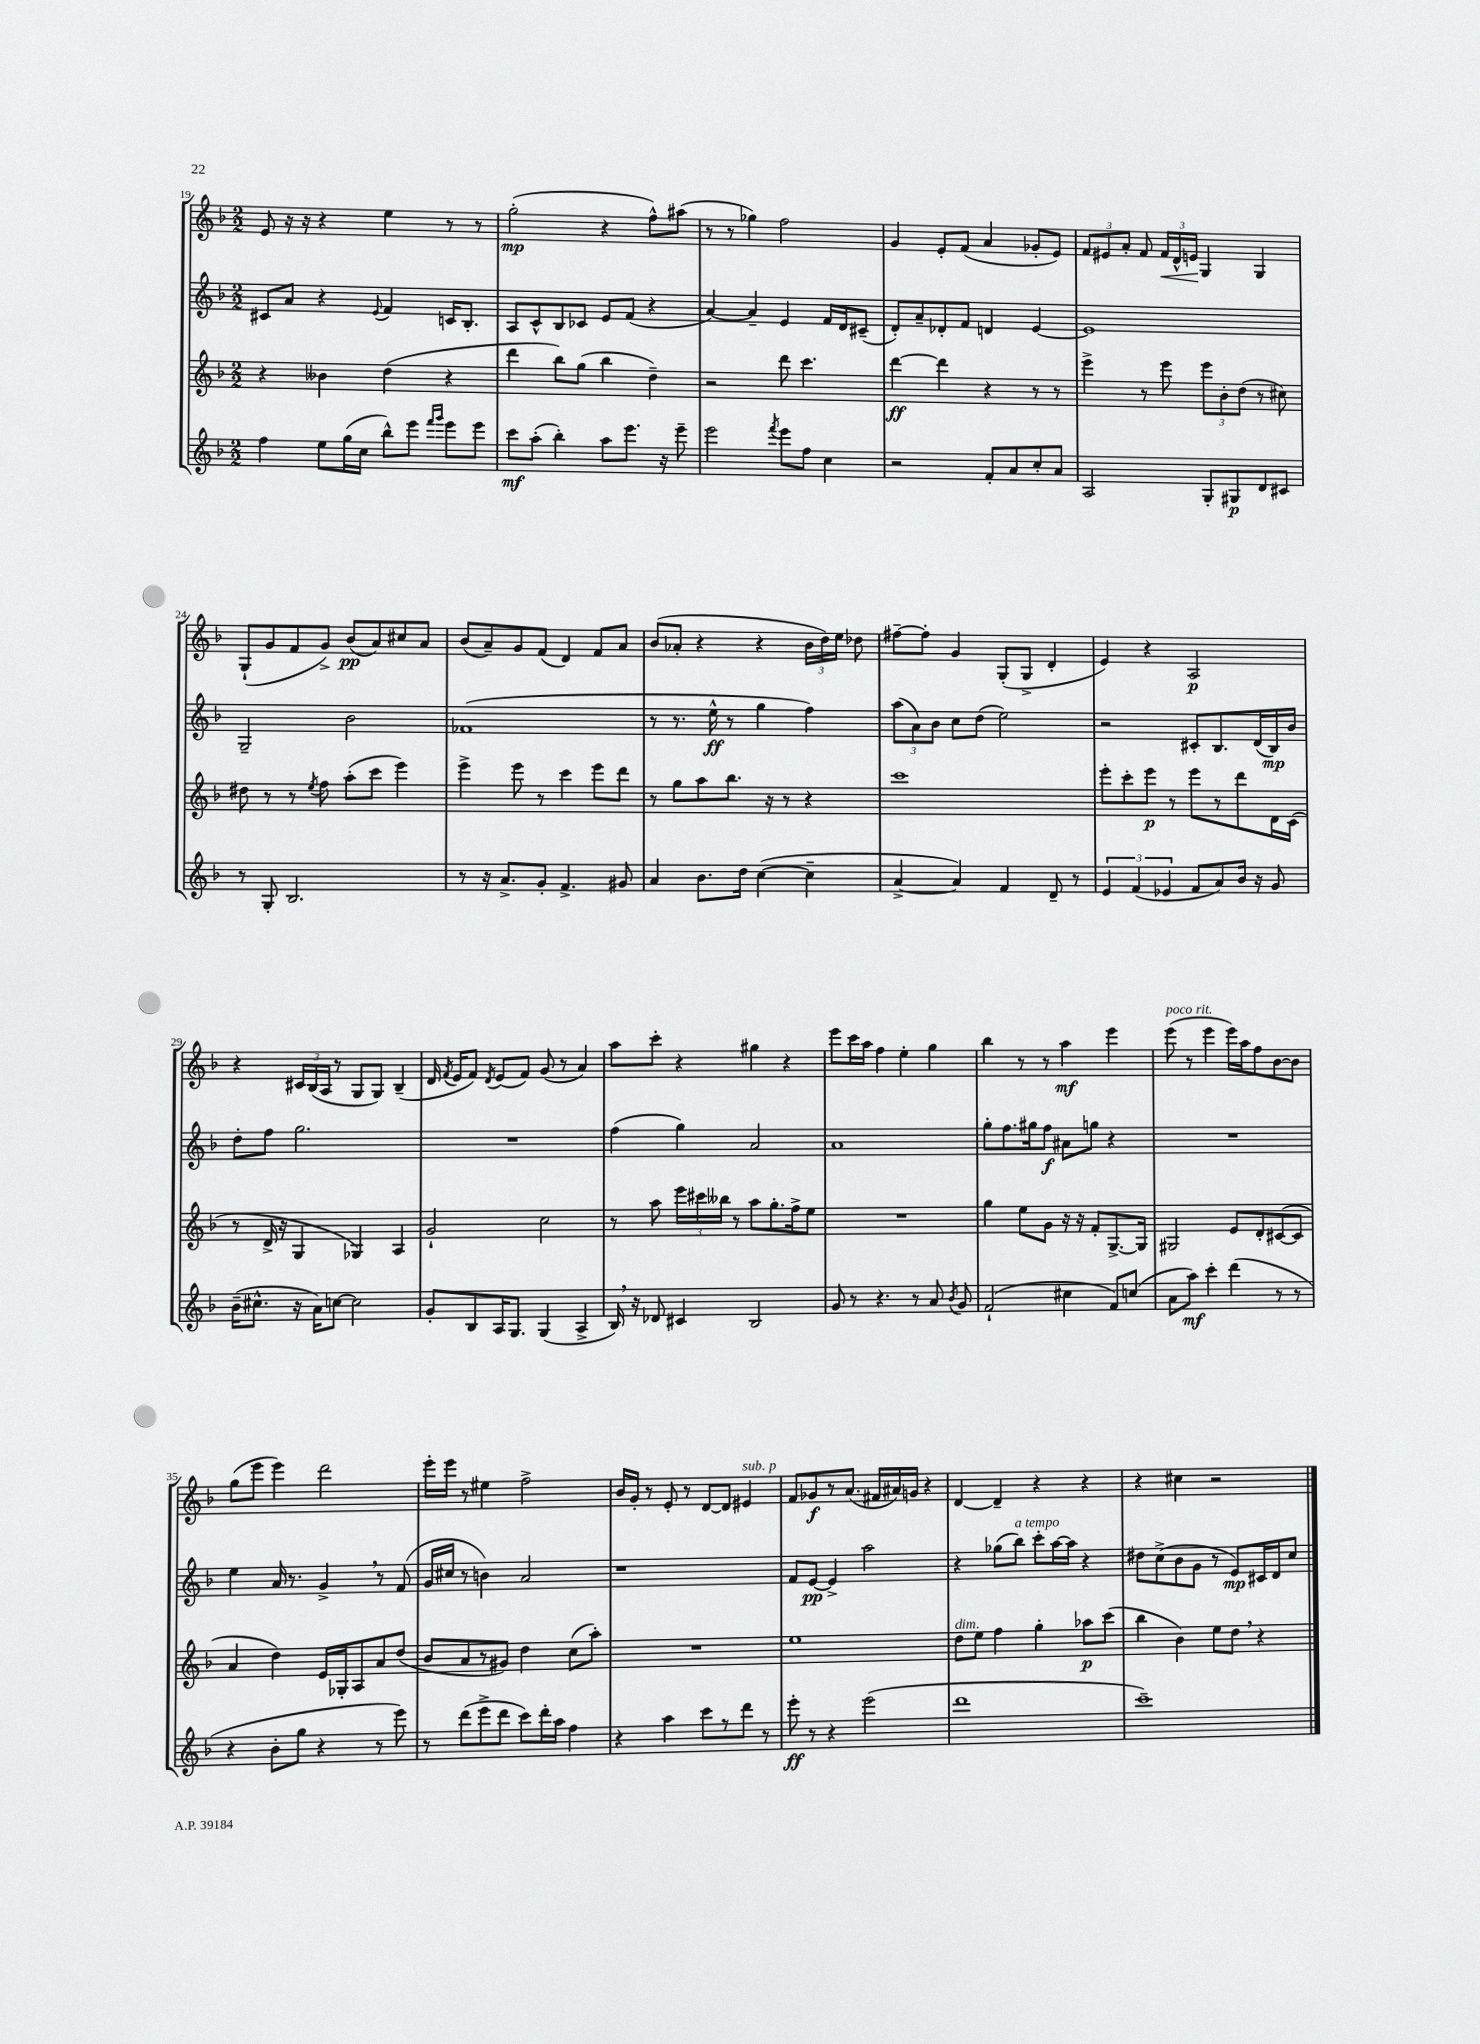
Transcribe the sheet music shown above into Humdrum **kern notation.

**kern	**dynam	**kern	**dynam	**kern	**dynam	**kern	**dynam
*part4	*part4	*part3	*part3	*part2	*part2	*part1	*part1
*staff4	*staff4	*staff3	*staff3	*staff2	*staff2	*staff1	*staff1
*clefG2	*	*clefG2	*	*clefG2	*	*clefG2	*
*k[b-]	*	*k[b-]	*	*k[b-]	*	*k[b-]	*
*M2/2	*	*M2/2	*	*M2/2	*	*M2/2	*
=19	=19	=19	=19	=19	=19	=19	=19
4ff\	.	4r	.	8c#X/L	.	8e/	.
.	.	.	.	8a/J	.	16r	.
.	.	.	.	.	.	16r	.
8ee\L	.	4b--X\	.	4r	.	4r	.
(16gg\L	.	.	.	.	.	.	.
16cc\JJ	.	.	.	.	.	.	.
.	.	.	.	8qqe/	.	.	.
8bb-^^\L)	.	(4dd\	.	4f/	.	4ee\	.
8eee\J	.	.	.	.	.	.	.
16qqfff/LL	.	.	.	.	.	.	.
16qqggg/JJ	.	.	.	.	.	.	.
8eee\L	.	4r	.	16cn/KL	.	8r	.
.	.	.	.	8.B-'/J	.	.	.
8eee\J	.	.	.	.	.	8r	.
=20	=20	=20	=20	=20	=20	=20	=20
8ccc\L	mf	4ddd\	.	8A/L	.	(2gg'\	mp
(8aa'\J	.	.	.	8c^^/	.	.	.
4bb-'\)	.	8bb-\L)	.	8B-/	.	.	.
.	.	(8gg\J	.	8c-X/J	.	.	.
8aa\L	.	4bb-\	.	8e/L	.	4r	.
8.eee\J	.	.	.	(8f/J	.	.	.
.	.	4dd~\)	.	4r	.	8ff^^\L)	.
16r	.	.	.	.	.	.	.
8eee~\	.	.	.	.	.	(8aa#X\J	.
=21	=21	=21	=21	=21	=21	=21	=21
2eee\	.	2r	.	[4a/)	.	8r	.
.	.	.	.	.	.	8r	.
.	.	.	.	4a~/]	.	4gg-X\)	.
8qfff/	.	.	.	.	.	.	.
8eee\L	.	8ddd\	.	4e/	.	2ff\	.
8ff\J	.	4.ccc\	.	.	.	.	.
4cc\	.	.	.	16f/LL	.	.	.
.	.	.	.	16d/J	.	.	.
.	.	.	.	(8c#X~/J	.	.	.
=22	=22	=22	=22	=22	=22	=22	=22
2r	.	[4ddd\	ff	8d'/L)	.	4g/	.
.	.	.	.	8a~/	.	.	.
.	.	4ddd\]	.	8d-X'/	.	8e'/L	.
.	.	.	.	8f/J	.	(8f/J	.
8f'/L	.	4r	.	4dn/	.	4a/	.
8a/	.	.	.	.	.	.	.
8cc'/	.	8r	.	[4e/	.	8g-X'/L	.
8a/J	.	8r	.	.	.	8e/J)	.
=23	=23	=23	=23	=23	=23	=23	=23
2A/	.	4eee^\	.	1e]	.	12f/L	.
.	.	.	.	.	.	12e#X/	.
.	.	.	.	.	.	12a'/J	.
.	.	8r	.	.	.	8f/	.
!	!	!	!	!	!	!	!LO:HP:b
.	.	8eee\	.	.	.	24f/LL	<
.	.	.	.	.	.	24d^^/	.
.	.	.	.	.	.	24en/JJ	.
8G'/L	.	12eee\L	.	.	.	4G/	[
.	.	12b-'\	.	.	.	.	.
8G#X/	p	.	.	.	.	.	.
.	.	(12dd\J	.	.	.	.	.
8d/	.	8r	.	.	.	4G/	.
8c#X/J	.	8cc#X\)	.	.	.	.	.
!!LO:LB:g=z
=24	=24	=24	=24	=24	=24	=24	=24
8r	.	8dd#X\	.	2G~/	.	(8G`/L	.
8G'/	.	8r	.	.	.	8g/	.
2.B-/	.	8r	.	.	.	8f/	.
.	.	8qee/	.	.	.	.	.
.	.	8ff\	.	.	.	8g^/J)	.
.	.	(8aa'\L	.	2b-\	.	(8b-/L	pp
.	.	8ccc\J	.	.	.	8a/)	.
.	.	4eee\)	.	.	.	8cc#X/	.
.	.	.	.	.	.	8a/J	.
=25	=25	=25	=25	=25	=25	=25	=25
8r	.	4eee^\	.	(1f-X	.	(8b-/L	.
16r	.	.	.	.	.	8a~/)	.
8.a^/L	.	.	.	.	.	.	.
.	.	8eee\	.	.	.	8g/	.
8g'/J	.	8r	.	.	.	(8f/J	.
4.f^/	.	4ccc\	.	.	.	4d/)	.
.	.	8eee\L	.	.	.	8f/L	.
8g#X/	.	8ddd\J	.	.	.	8a/J	.
=26	=26	=26	=26	=26	=26	=26	=26
4a/	.	8r	.	8r	.	(8b-/L	.
.	.	8gg\L	.	8.r	.	8a-X'/J	.
8.b-\L	.	8aa\	.	.	.	4r	.
.	.	.	.	16ee^^\	ff	.	.
.	.	8.bb-\J	.	8r	.	.	.
16dd\Jk	.	.	.	.	.	.	.
([4cc\	.	.	.	4gg\	.	4r	.
.	.	16r	.	.	.	.	.
.	.	8r	.	.	.	.	.
4cc~\]	.	4r	.	4ff\)	.	24b-\LL	.
.	.	.	.	.	.	24dd\)	.
.	.	.	.	.	.	24ee\JJ	.
.	.	.	.	.	.	8dd-X\	.
=27	=27	=27	=27	=27	=27	=27	=27
[4a^/	.	1ccc	.	(12aa\L	.	[8ff#X~\L	.
.	.	.	.	12a\)	.	.	.
.	.	.	.	.	.	8ff#'\J]	.
.	.	.	.	12b-\J	.	.	.
4a/])	.	.	.	8cc\L	.	4g/	.
.	.	.	.	(8dd\J	.	.	.
4f/	.	.	.	2ee\)	.	(8G'/L	.
.	.	.	.	.	.	8G^/J	.
8d~/	.	.	.	.	.	4d'/	.
8r	.	.	.	.	.	.	.
=28	=28	=28	=28	=28	=28	=28	=28
6e/	.	8eee'\L	.	2r	.	4e/)	.
.	.	8ccc'\	.	.	.	.	.
(6f/	.	.	.	.	.	.	.
.	.	8eee\J	p	.	.	4r	.
6e-X/	.	.	.	.	.	.	.
.	.	8r	.	.	.	.	.
8f/L	.	8eee\L	.	8c#X'/L	.	2A/	p
8a/)	.	8r	.	8.B-/	.	.	.
16b-/Jk	.	8ddd\	.	.	.	.	.
16r	.	.	.	(16d/L	.	.	.
8g/	.	16d\L	.	16B-/)	mp	.	.
.	.	(16c\JJ	.	16b-/JJ	.	.	.
!!LO:LB:g=z
=29	=29	=29	=29	=29	=29	=29	=29
(16b-~\KL	.	8r	.	8dd'\L	.	4r	.
8.cc#X^^\J	.	.	.	.	.	.	.
.	.	16d^/	.	8ff\J	.	.	.
.	.	16r	.	.	.	.	.
16r	.	4G/	.	2.gg\	.	24c#X/LL	.
.	.	.	.	.	.	(24B-/	.
16a\KL)	.	.	.	.	.	.	.
.	.	.	.	.	.	24A/JJ	.
[8ccn\J	.	.	.	.	.	8r	.
2cc\]	.	4G-X/)	.	.	.	8G/L	.
.	.	.	.	.	.	8G/J)	.
.	.	4A/	.	.	.	(4B-~/	.
=30	=30	=30	=30	=30	=30	=30	=30
8g'/L	.	2g`/	.	1r	.	16d/	.
.	.	.	.	.	.	8qf/	.
.	.	.	.	.	.	16e/KL	.
8B-/	.	.	.	.	.	8f/J)	.
.	.	.	.	.	.	8qd/	.
16A/K	.	.	.	.	.	(8e/L	.
8.G/J	.	.	.	.	.	.	.
.	.	.	.	.	.	8f/J)	.
(4G/	.	2cc\	.	.	.	(8g/	.
.	.	.	.	.	.	8r	.
4A^/	.	.	.	.	.	4a/)	.
=31	=31	=31	=31	=31	=31	=31	=31
16B-,/)	.	8r	.	(4ff\	.	8aa\L	.
16r	.	.	.	.	.	.	.
8d-X/	.	8aa\	.	.	.	8ccc'\J	.
4c#X/	.	24eee\LL	.	4gg\)	.	4r	.
.	.	24ccc#X\	.	.	.	.	.
.	.	24bb--X\JJ	.	.	.	.	.
.	.	8r	.	.	.	.	.
2B-/	.	8aa\L	.	2a/	.	4gg#X\	.
.	.	8.gg'\	.	.	.	.	.
.	.	.	.	.	.	4r	.
.	.	16ff^\k	.	.	.	.	.
.	.	8ee\J	.	.	.	.	.
=32	=32	=32	=32	=32	=32	=32	=32
8g/	.	1r	.	1a	.	8eee\L	.
8r	.	.	.	.	.	16ccc\L	.
.	.	.	.	.	.	16aa\JJ	.
4.r	.	.	.	.	.	4ff\	.
.	.	.	.	.	.	4ee'\	.
8r	.	.	.	.	.	.	.
8a/	.	.	.	.	.	4gg\	.
8qb-/	.	.	.	.	.	.	.
8g/	.	.	.	.	.	.	.
=33	=33	=33	=33	=33	=33	=33	=33
(2f`/	.	4gg\	.	8gg'\L	.	4bb-\	.
.	.	.	.	8.ff\	.	.	.
.	.	8ee\L	.	.	.	8r	.
.	.	.	.	16gg#X\k	.	.	.
.	.	8g\J	.	8ff\J	f	8r	.
4cc#X\	.	16r	.	8a#X\L	.	4aa\	mf
.	.	16r	.	.	.	.	.
.	.	8f'/L	.	8ggn\J	.	.	.
8f/L)	.	[8.G^/	.	4r	.	4eee\	.
(8ccn/J	.	.	.	.	.	.	.
.	.	16G/Jk]	.	.	.	.	.
=34	=34	=34	=34	=34	=34	=34	=34
!	!	!	!	!	!	!LO:TX:a:i:t=poco rit.	!
8a\L	.	2G#X/	.	1r	.	(8eee\	.
8aa\J)	mf	.	.	.	.	8r	.
4ccc'\	.	.	.	.	.	4eee\	.
(4ddd\	.	8e/L	.	.	.	16eee\LL)	.
.	.	.	.	.	.	16aa\J	.
.	.	8d'/	.	.	.	8ff\	.
8r	.	([8c#X/	.	.	.	[8b-\	.
8r	.	8c#/J]	.	.	.	8b-\J]	.
!!LO:LB:g=z
=35	=35	=35	=35	=35	=35	=35	=35
4r	.	4a/	.	4ee\	.	(8gg\L	.
.	.	.	.	.	.	8eee\J	.
8b-'\L	.	4dd\)	.	16a/	.	4eee\)	.
.	.	.	.	8.r	.	.	.
8gg\J	.	.	.	.	.	.	.
4r	.	16e/LL	.	4g^,/	.	2ddd\	.
.	.	16G-X'/J	.	.	.	.	.
.	.	8A/	.	.	.	.	.
8r	.	8a/	.	8r	.	.	.
8eee\)	.	(8dd/J	.	(8f/	.	.	.
=36	=36	=36	=36	=36	=36	=36	=36
8r	.	8b-/L	.	16g/LL	.	16eee'\LL	.
.	.	.	.	16cc#X/JJ	.	16eee\JJ	.
(8ddd\L	.	8a/	.	8r	.	8r	.
8eee^\	.	8r	.	4bn\)	.	4ee#X\	.
8ddd\J	.	8g#X/J)	.	.	.	.	.
8ccc\L)	.	4dd\	.	2a/	.	2ff^\	.
16ddd'\L	.	.	.	.	.	.	.
16aa\JJ	.	.	.	.	.	.	.
4ff\	.	(8cc\L	.	.	.	.	.
.	.	8aa'\J)	.	.	.	.	.
=37	=37	=37	=37	=37	=37	=37	=37
4r	.	1r	.	1r	.	16b-/LL	.
.	.	.	.	.	.	16g'/JJ	.
.	.	.	.	.	.	8r	.
4aa\	.	.	.	.	.	8e'/	.
.	.	.	.	.	.	8r	.
8ccc\L	.	.	.	.	.	[8d/L	.
8r	.	.	.	.	.	8d/J]	.
!	!	!	!	!	!	!LO:TX:a:i:t=sub. p	!
8ddd\J	.	.	.	.	.	4e#X/	.
8r	.	.	.	.	.	.	.
=38	=38	=38	=38	=38	=38	=38	=38
8eee'\	ff	1ee	.	8f/L	.	8f/L	.
8r	.	.	.	[8e/J	pp	8g-X/	f
4r	.	.	.	4e^/]	.	8r	.
.	.	.	.	.	.	(8.a/J	.
(2eee\	.	.	.	2aa\	.	.	.
.	.	.	.	.	.	16f#X/LL	.
.	.	.	.	.	.	16a#X/)	.
.	.	.	.	.	.	16gn/JJ	.
.	.	.	.	.	.	4r	.
=39	=39	=39	=39	=39	=39	=39	=39
!	!	!LO:TX:a:i:t=dim.	!	!	!	!	!
1ddd	.	8dd\L	.	4r	.	[4d/	.
.	.	8ee\J	.	.	.	.	.
.	.	4ff\	.	(8gg-X\L	.	4d~/]	.
!	!	!	!	!LO:TX:a:i:t=a tempo	!	!	!
.	.	.	.	8bb-\J)	.	.	.
.	.	4gg'\	.	8ccc'\L	.	4r	.
.	.	.	.	[16aa\L	.	.	.
.	.	.	.	16aa\JJ]	.	.	.
.	.	8aa-X\L	p	4r	.	4r	.
.	.	(8ccc\J	.	.	.	.	.
=40	=40	=40	=40	=40	=40	=40	=40
1ccc~)	.	4bb-\	.	8dd#X\L	.	4r	.
.	.	.	.	(8cc^\	.	.	.
.	.	4b-\)	.	8b-\	.	4cc#X\	.
.	.	.	.	8g\J	.	.	.
.	.	8ee\L	.	8r	.	2r	.
.	.	8dd,\J	.	8e/L)	mp	.	.
.	.	4r	.	16c#X/L	.	.	.
.	.	.	.	16d/J	.	.	.
.	.	.	.	8cc/J	.	.	.
==	==	==	==	==	==	==	==
*-	*-	*-	*-	*-	*-	*-	*-
